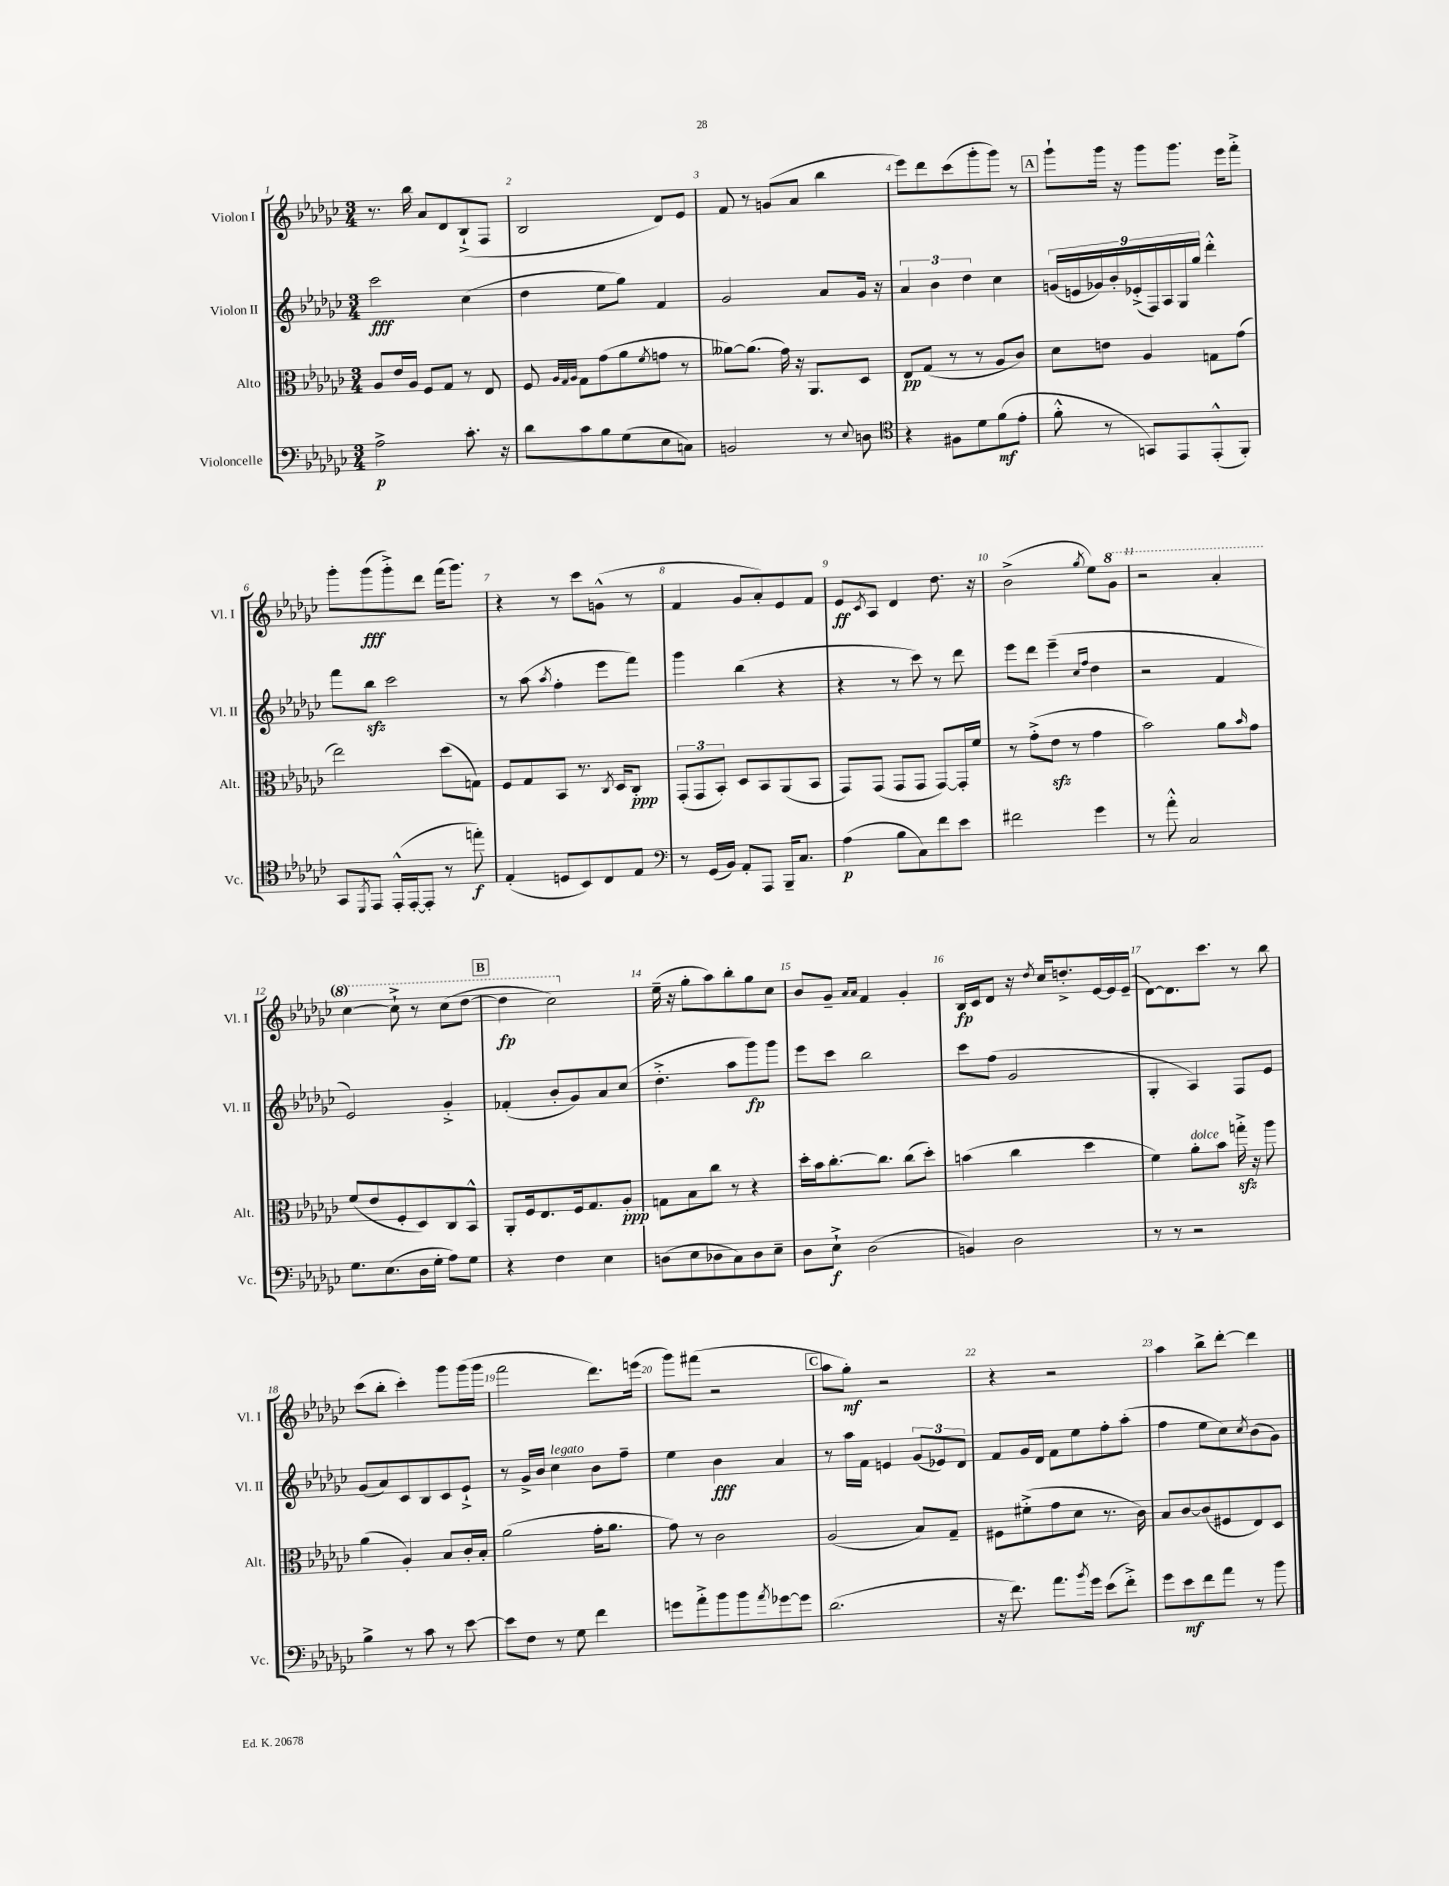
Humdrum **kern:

**kern	**kern	**kern	**kern
*staff4	*staff3	*staff2	*staff1
*clefF4	*clefC3	*clefG2	*clefG2
*k[b-e-a-d-g-c-]	*k[b-e-a-d-g-c-]	*k[b-e-a-d-g-c-]	*k[b-e-a-d-g-c-]
*M3/4	*M3/4	*M3/4	*M3/4
2A-^	8A-	2ccc-	8.r
.	16e-	.	.
.	16A-	.	16bb-
.	8F	.	8a-
.	8G-	.	8d-
8.c-'	8r	(4cc-	(8B-`^
.	8E-	.	8F
16r	.	.	.
=	=	=	=
8d-	8F	4dd-	2B-
.	32qqA-	.	.
.	32qqG-	.	.
.	32qqA-	.	.
8c-	8G-	.	.
8B-	(8g-	8ee-	.
(8G-	8a-	8gg-)	.
.	8qf	.	.
8E-	8g	4f	8d-)
8C)	8r	.	8e-
=	=	=	=
2BB	[8a--)	2g-	8f
.	(8.a--]	.	8r
.	.	.	(8g
.	16g-)	.	.
.	16r	.	8a-
.	8.AA-	.	.
8r	.	8a-	4bb-
8qqE-	.	.	.
8D	8D-	16g-	.
.	.	16r	.
=	=	=	=
*clefC4	*	*	*
4r	8E-	6a-	8eee-)
.	(8G-	.	8ddd-
.	.	6b-	.
8F#	8r	.	(8ccc-
.	.	6dd-	.
8d-	8r	.	8ggg-'
(8f	8A-	4cc-	8ggg-)
8e-'	8c-)	.	8r
=	=	=	=
8f'^^	8d-	(18g	8ggg-`
.	.	18e	.
.	.	18g-)	.
8r	8e	.	16ggg-
.	.	18b-'	.
.	.	.	16r
.	.	(18e-'^	.
8GG)	4A-	.	8ggg-
.	.	18F)	.
.	.	18A-	.
8EE-	.	.	8.ggg-
.	.	18G-	.
.	.	18gg-	.
(8EE-'^^	8G	4ddd-'^^	.
.	.	.	16eee-
8FF')	(8g-	.	8fff'^
=	=	=	=
8GG-	2ee-)	8fff	8ggg-'
8qDD-	.	.	.
8EE-	.	8bb-	(8ggg-
(16EE-'^^	.	2ccc-	8ggg-'^)
[16EE-'	.	.	.
8EE-']	.	.	8ddd-
8r	(8dd-	.	(16fff
.	.	.	8.ggg-)
8ee')	8G)	.	.
=	=	=	=
(4E-'	8F	8r	4r
.	8G-	(8aa-	.
.	.	8qaa-	.
8D	8BB-	4ff'	8r
8BB-)	8.r	.	8ccc-
8C-	.	8eee-	(8g^^
.	8qC-	.	.
.	16D-	.	.
8E-	8C-'	8fff)	8r
=	=	=	=
*clefF4	*	*	*
8r	(12GG-'	4ggg-	4f
.	12GG-	.	.
(16GG-	.	.	.
.	12BB-')	.	.
16BB-)	.	.	.
8AA-'	8D-	(4bb-	8g-
8AAA-	8BB-	.	8a-')
16BBB-~	(8AA-	4r	8e-
8.C-	.	.	.
.	8BB-	.	8f
=	=	=	=
(4A-	8GG-)	4r	8e-
.	.	.	8qc-
.	(8GG-	.	8A-
8B-	8GG-	8r	4d-
8C-)	8GG-	8ccc-)	.
8f	[8GG-)	8r	8.dd-
8e-	16GG-']	8ddd-	.
.	16f	.	16r
=	=	=	=
2f#	8r	8eee-	(2b-^
.	(8g-'^	8ddd-	.
.	8e-	(4eee-~	.
.	8r	.	.
.	.	16qqcc-	.
.	.	16qqff	8qgg-
4g-	4g-	4dd-	8ee-)
.	.	.	8gg-
=	=	=	=
8r	2b-)	2r	2r
8a-'^^	.	.	.
2C-	.	.	.
.	8a-	4f	4aa-'
.	16qqb-	.	.
.	8g-	.	.
=	=	=	=
8.G-	(8f	2e-)	[4ccc-
.	8e-	.	.
(8.E-	.	.	.
.	8F'	.	8ccc-`^]
16D-	8D-)	.	8r
16G-'	.	.	.
8A-)	8C-	4g-'^	(8ccc-
8G-	8BB-^^	.	[8ddd-
=	=	=	=
4r	8AA-'	(4f-'	4ddd-]
.	16F	.	.
.	8.E-	.	.
4F	.	8b-'	2ccc-)
.	16F	8g-)	.
.	8.G-	.	.
4E-	.	8a-	.
.	8A-'	(8cc-	.
=	=	=	=
(8D	8G	4.dd-'^	(16ee-~
.	.	.	16r
8E-	8B-	.	8gg-'
8D-	8cc-	.	8aa-)
8C-)	8r	8aa-	8bb-'
8D-	4r	8ggg-)	8gg-
8E-~	.	8ggg-	8cc-
=	=	=	=
8D-	16dd-'	8eee-	8b-
.	16b-	.	.
8E-`^	[8.cc-'	8ccc-	8g-~
.	.	.	16qqa-
.	.	.	16qqa-
(2D-	.	2bb-	4f
.	8.cc-]	.	.
.	(8cc-	.	4g-'
.	8dd-')	.	.
=	=	=	=
4BB)	(4b	8ccc-	16B-
.	.	.	16c-
.	.	(8ff	8d-
2D-	4cc-	2g-	16r
.	.	.	8qdd-
.	.	.	16cc-
.	.	.	8.dd'^
.	4dd-	.	.
.	.	.	[16e-
.	.	.	16e-]
.	.	.	(16e-~
=	=	=	=
8r	4f)	4G-'	[8d-)
8r	.	.	8.d-]
2r	8a-'	4A-)	.
.	.	.	8.ccc-
.	8b-	.	.
.	16gg'^	8F	8r
.	16r	.	.
.	8aa-	8e-	8bb-
=	=	=	=
4B-^	(4a-	(8g-	(8ccc-
.	.	8a-)	8bb-'
8r	4A-')	8c-	4ccc-')
8c-	.	8B-	.
8r	8B-	8c-	8ggg-
[8e-	16c-'	8e-`^	(16ggg-
.	16B-'	.	16ggg-
=	=	=	=
8e-]	(2a-	8r	2fff
8F	.	16g-^	.
.	.	16b-	.
8r	.	4cc-	.
8G-	.	.	.
4f	16g-'	8b-	8.ddd-)
.	8.a-	.	.
.	.	8ff~	.
.	.	.	(16eee
=	=	=	=
8g	8g-)	4ee-	8ggg-)
8a-'^	8r	.	(8fff#
8b-	2c-	4b-	2r
8b-	.	.	.
8qa-	.	.	.
[8g-	.	4a-	.
8g-]	.	.	.
=	=	=	=
(2.d-	(2A-	8r	8aa-
.	.	16aa-	8gg-')
.	.	16f	.
.	.	4e	2r
.	8B-)	(12g-	.
.	.	12e-)	.
.	8G-~	.	.
.	.	12d-	.
=	=	=	=
16r	8F#	8f	4r
8.f)	.	.	.
.	(8f#'^	16g-	.
.	.	16d-	.
8.a-	8g-	8f	2r
.	8d-	8ee-	.
8qb-	.	.	.
16g-	.	.	.
(8e-	8.r	8ff'	.
8f'^)	.	(8aa-'	.
.	16c-)	.	.
=	=	=	=
8g-	8B-	4ff	4aa-
8e-	[8c-	.	.
8f	(8c-]	8ee-	8bb-^
8a-	8F#	8cc-)	[8ddd-'
.	.	8qcc-	.
8r	8E-)	(8b-	4ddd-]
8b-	8D-	8g-)	.
==	==	==	==
*-	*-	*-	*-
